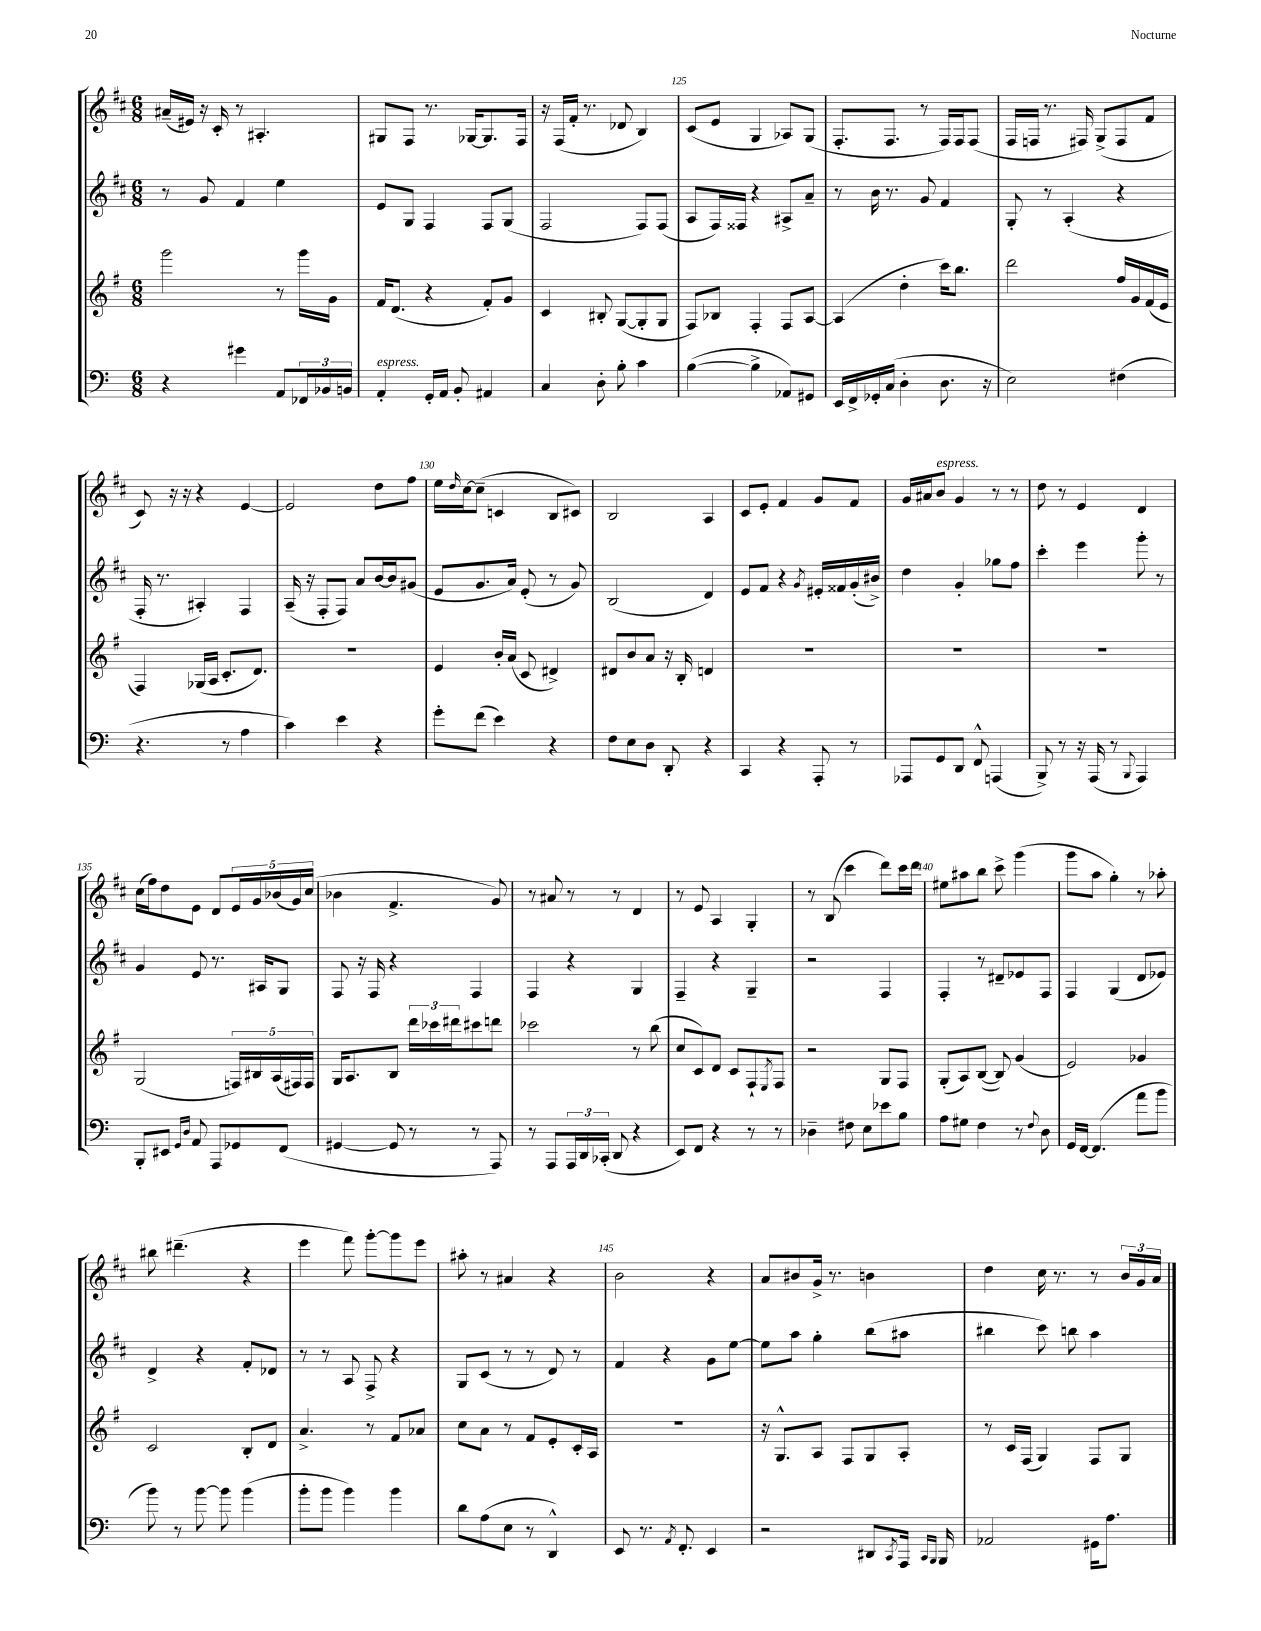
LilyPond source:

<<
\new StaffGroup <<
\new Staff = "s0" {
    \clef treble \key d \major \numericTimeSignature \time 6/8
    ais'16--( eis'16) r16 cis'16-. r8 ais4.-. |
    gis8 fis8 r8. ges16~ ges8. fis16 |
    r16 fis16( fis'16-. r8. des'8 b4) |
    cis'8( e'8 g4 aes8) g8( |
    fis8.-. fis8. r8 fis16) fis16 fis8( |
    fis16 f16 r8. fis16) g8->( fis8 fis'8 |
    cis'8) r16 r16 r4 e'4~ |
    e'2 d''8 fis''8 |
    e''16 \grace { d''16 } cis''16~ cis''8--( c'4 b8 cis'8) |
    b2 a4 |
    cis'8 e'8-. fis'4 g'8 fis'8 |
    g'16 ais'16 b'8^\markup { \italic "espress." } g'4 r8 r8 |
    d''8 r8 e'4 d'4 |
    cis''16( fis''16) d''8 e'8 d'8 \tuplet 5/4 { e'16 g'16 bes'16( g'16) cis''16( } |
    bes'4 fis'4.-> g'8) |
    r8 ais'8 r8 r8 d'4 |
    r8 e'8 a4 g4-. |
    r8 b8( cis'''4 d'''8) cis'''16 d'''16 |
    eis''8 ais''8 b''8 cis'''8-> g'''4( |
    g'''8 a''8 g''4-.) r8 aes''8-. |
    bis''8 dis'''4.--( r4 |
    e'''4 fis'''8) g'''8~-. g'''8 e'''8 |
    ais''8-. r8 ais'4 r4 |
    b'2 r4 |
    a'8 bis'8 g'16-> r8. b'4 |
    d''4 cis''16 r8. r8 \tuplet 3/2 { b'16 g'16 a'16 } \bar "|." |
}
\new Staff = "s1" {
    \clef treble \key d \major \numericTimeSignature \time 6/8
    r8 g'8 fis'4 e''4 |
    e'8 g8 fis4 fis8 g8( |
    fis2 fis8) fis8( |
    a8 fis16) fisis16 r4 ais8-> a'8-- |
    r8 b'16 r8. g'8 fis'4 |
    g8-. r8 a4-.( r4 |
    fis16-. r8. ais4-.) fis4 |
    a16--( r16 fis8-. fis8) a'8 b'16~ b'16 gis'8( |
    e'8 g'8. a'16) e'8-.( r8 g'8) |
    b2( d'4) |
    e'8 fis'8 r4 \acciaccatura { g'8 } eis'16-. fisis'16 g'16-.( bis'16->) |
    d''4 g'4-. ges''8 fis''8 |
    cis'''4-. e'''4 g'''8-. r8 |
    g'4 e'8 r8. ais16 g8 |
    fis8 r16 fis16 r4 fis4 |
    fis4 r4 g4 |
    fis4-- r4 g4-- |
    r2 fis4 |
    fis4-. r8 dis'8-- ees'8 fis8 |
    fis4 g4( d'8 ees'8) |
    d'4-> r4 fis'8-. des'8 |
    r8 r8 a8 fis8-> r4 |
    g8 cis'8( r8 r8 d'8) r8 |
    fis'4 r4 g'8 e''8~ |
    e''8 a''8 g''4-. b''8( ais''8 |
    bis''4 cis'''8) b''8 a''4 \bar "|." |
}
\new Staff = "s2" {
    \clef treble \key g \major \numericTimeSignature \time 6/8
    g'''2 r8 g'''16 g'16 |
    fis'16 d'8.( r4 fis'8-.) g'8 |
    c'4 bis8-. g8~( g8-. g8 |
    fis8) bes8 fis4-. fis8 a8~ |
    a4( d''4-. c'''16) b''8. |
    d'''2 fis''16 g'16 fis'16( e'16 |
    fis4) ges16( a16 c'8.-. d'8.) |
    R2. |
    e'4 b'16-. a'16( c'8 dis'4->) |
    dis'8 b'8 a'8 r16 b16-. d'4 |
    R2. |
    R2. |
    R2. |
    g2( \tuplet 5/4 { f16) bis16 a16( fis16) fis16 } |
    g16 a8. b8 \tuplet 3/2 { d'''16 ces'''16 dis'''16 } cis'''8 d'''8 |
    ces'''2 r8 b''8( |
    c''8 c'8) d'8 c'8 fis8-! \acciaccatura { e8 } fis8 |
    r2 g8 fis8 |
    g8-.( a8) b8~( b8) g'4( |
    e'2) ges'4 |
    c'2 b8-. d'8 |
    a'4.-> r8 fis'8 aes'8 |
    c''8 a'8 r8 fis'8 e'8-. c'16-. a16 |
    R2. |
    r16 g8.-^ a8 fis8 g8 a8-. |
    r8 c'16 fis16( g4) fis8 g8 \bar "|." |
}
\new Staff = "s3" {
    \clef bass \key c \major \numericTimeSignature \time 6/8
    r4 gis'4 a,8 \tuplet 3/2 { fes,16 bes,16 b,16 } |
    a,4-.^\markup { \italic "espress." } g,16-. a,16 b,8-. ais,4 |
    c4 d8-. b8-. c'4 |
    b4~( b4-> aes,8) gis,8 |
    e,16 f,16-> ges,16-. c16( d4-. d8. r16 |
    e2) fis4( |
    r4. r8 a4 |
    c'4) e'4 r4 |
    g'8-. f'8( e'4) r4 |
    f8 e8 d8 d,8-. r4 |
    c,4 r4 a,,8-. r8 |
    aes,,8 g,8 d,8 f,8-^ a,,4( |
    b,,8->) r8 r16 a,,16( r8 \appoggiatura { b,,8 } a,,4) |
    b,,8-. eis,8 \grace { g,16 d16 } a,8 a,,8 ges,8 f,8( |
    gis,4~ gis,8 r8 r8 a,,8) |
    r8 a,,8 \tuplet 3/2 { a,,16 d,16 ces,16-.( } d,8 r4 |
    e,8) f,8 r4 r8 r8 |
    des4-- fis8 e8 ees'8 b8 |
    a8 gis8 f4 r8 \appoggiatura { f8 } d8 |
    g,16 f,16~ f,4.( a'8 b'8 |
    b'8) r8 b'8~ b'8 b'4( |
    b'8-. b'8 b'4) b'4 |
    d'8 a8( e8 r8 d,4-^) |
    e,8 r8. \acciaccatura { a,8 } f,8.-. e,4 |
    r2 dis,8 \acciaccatura { c,8 } a,,16 \grace { c,16 b,,16 } b,,16 |
    aes,2 gis,16 a8. \bar "|." |
}
>>
>>
\layout { \context { \Score currentBarNumber = #122 \override BarNumber.break-visibility = ##(#f #t #t) barNumberVisibility = #(every-nth-bar-number-visible 5) } }
